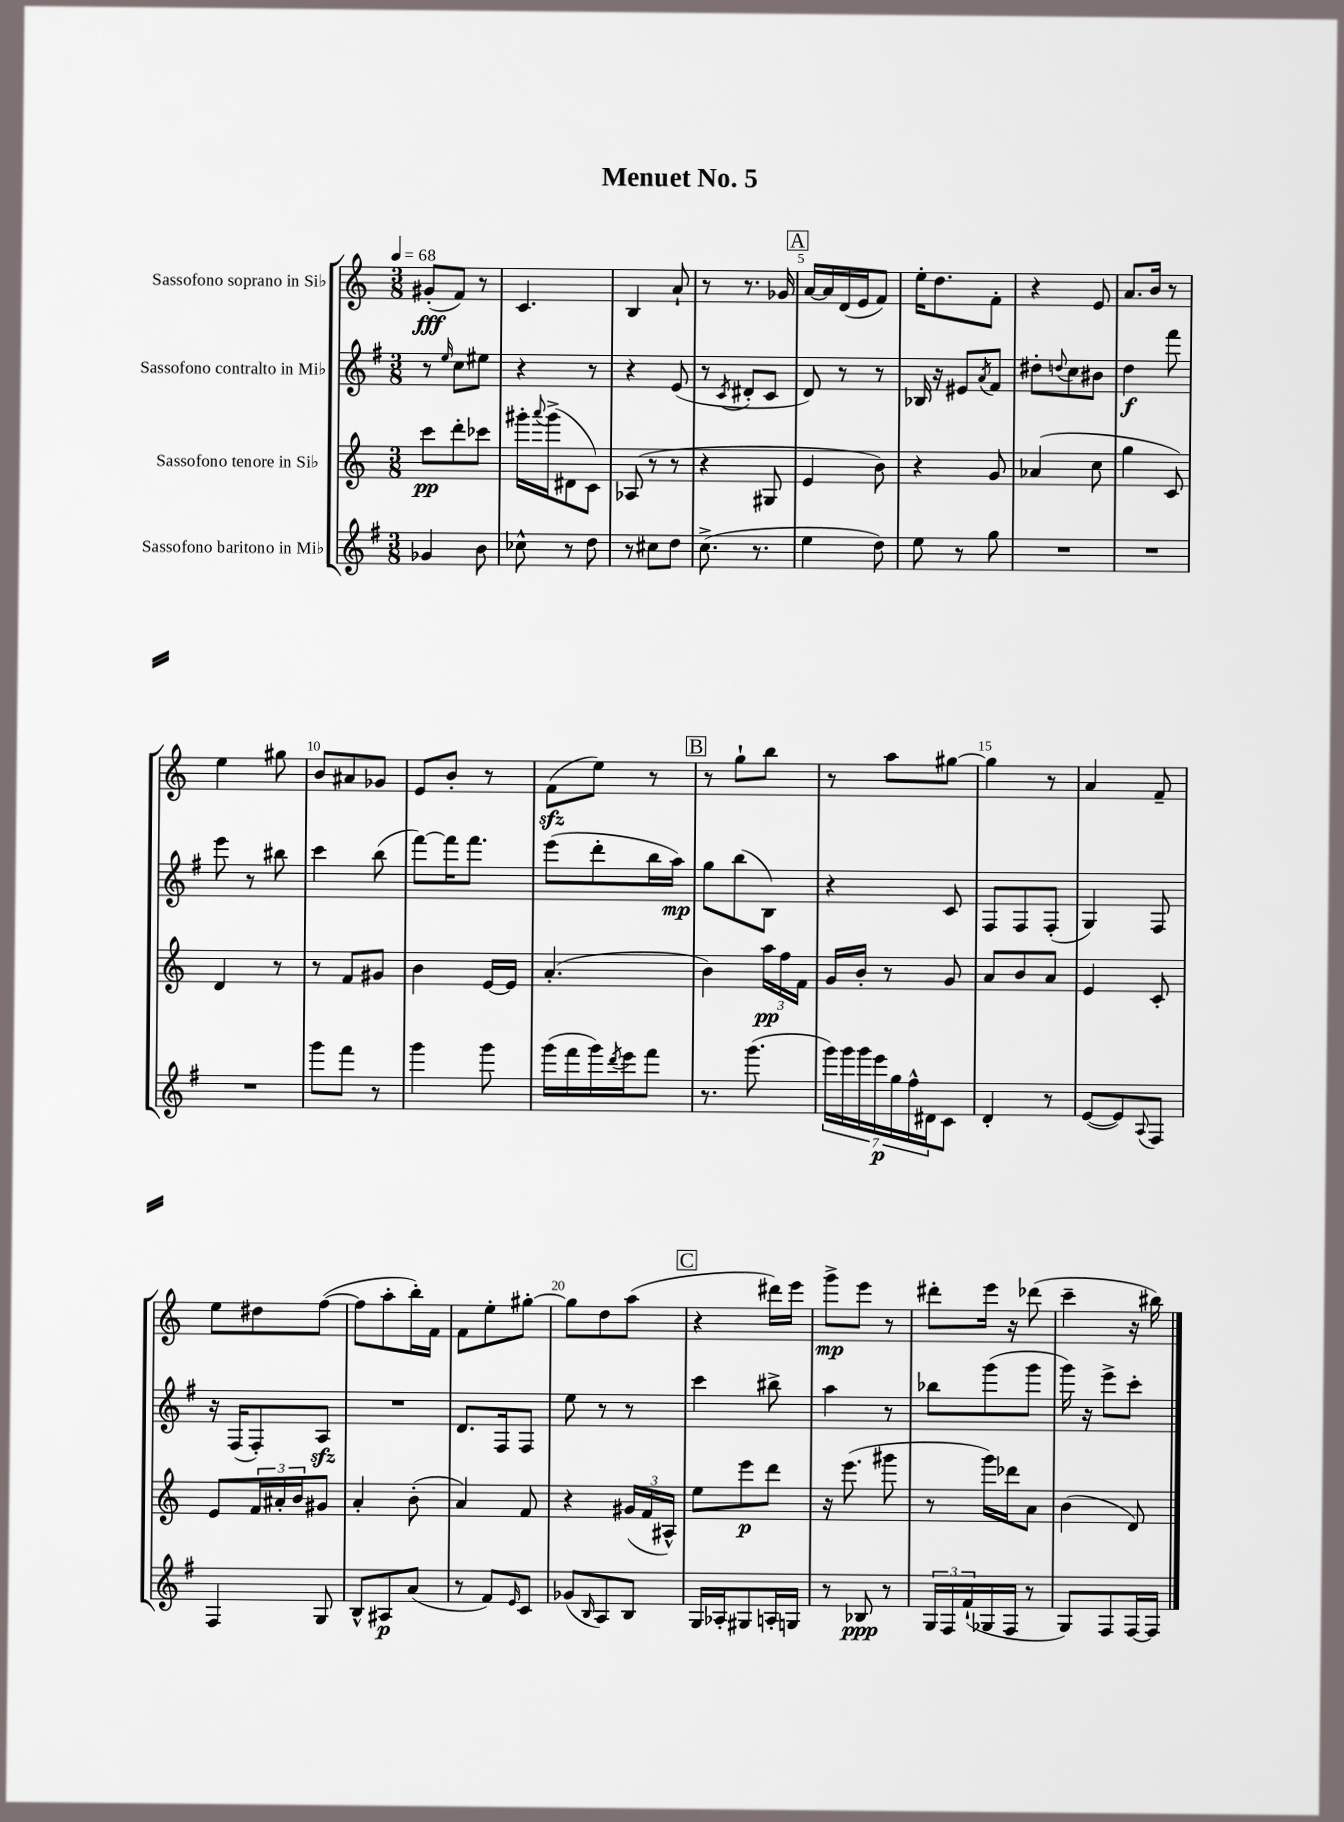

**kern	**dynam	**kern	**dynam	**kern	**dynam	**kern	**dynam
*part4	*part4	*part3	*part3	*part2	*part2	*part1	*part1
*staff4	*staff4	*staff3	*staff3	*staff2	*staff2	*staff1	*staff1
*I"Sassofono baritono in Mi♭	*	*I"Sassofono tenore in Si♭	*	*I"Sassofono contralto in Mi♭	*	*I"Sassofono soprano in Si♭	*
*clefG2	*	*clefG2	*	*clefG2	*	*clefG2	*
*k[f#]	*	*k[]	*	*k[f#]	*	*k[]	*
*M3/8	*	*M3/8	*	*M3/8	*	*M3/8	*
*MM68	*	*MM68	*	*MM68	*	*MM68	*
=1	=1	=1	=1	=1	=1	=1	=1
4g-X/	.	8ccc\L	pp	8r	.	(8g#X'/L	fff
.	.	.	.	16qqee/	.	.	.
.	.	8ddd'\	.	8cc\L	.	8f/J)	.
8b\	.	8ccc-X\J	.	8ee#X\J	.	8r	.
=2	=2	=2	=2	=2	=2	=2	=2
8cc-X^^\	.	16ggg#X'\LL	.	4r	.	4.c/	.
.	.	8qqaaa/	.	.	.	.	.
.	.	(16ggg#^\J	.	.	.	.	.
8r	.	8d#X\	.	.	.	.	.
8dd\	.	8c\J)	.	8r	.	.	.
=3	=3	=3	=3	=3	=3	=3	=3
8r	.	(8A-X/	.	4r	.	4B/	.
8cc#X\L	.	8r	.	.	.	.	.
8dd\J	.	8r	.	(8e/	.	8a`/	.
=4	=4	=4	=4	=4	=4	=4	=4
(8.cc^\	.	4r	.	8r	.	8r	.
.	.	.	.	8qc/	.	.	.
.	.	.	.	8d#X'/L	.	8.r	.
8.r	.	.	.	.	.	.	.
.	.	8G#X/	.	8c/J	.	.	.
.	.	.	.	.	.	16g-X/	.
!!LO:REH:place=s1:t=A
=5	=5	=5	=5	=5	=5	=5	=5
4ee\	.	4e/	.	8d/)	.	[16a/LL	.
.	.	.	.	.	.	16a/]	.
.	.	.	.	8r	.	(16d/	.
.	.	.	.	.	.	16e/J	.
8dd\)	.	8b\)	.	8r	.	8f/J)	.
=6	=6	=6	=6	=6	=6	=6	=6
8ee\	.	4r	.	16B-X/	.	16ee'\KL	.
.	.	.	.	16r	.	8.dd\	.
8r	.	.	.	8e#X/L	.	.	.
.	.	.	.	8qa/	.	.	.
8gg\	.	8g/	.	8f#/J	.	8f'\J	.
=7	=7	=7	=7	=7	=7	=7	=7
4.r	.	(4a-X/	.	8dd#X'\L	.	4r	.
.	.	.	.	8qqddn/	.	.	.
.	.	.	.	8cc\	.	.	.
.	.	8cc\	.	8b#X\J	.	8e/	.
=8	=8	=8	=8	=8	=8	=8	=8
4.r	.	4gg\	.	4dd\	f	8.a/L	.
.	.	.	.	.	.	16b/Jk	.
.	.	8c/)	.	8fff#\	.	8r	.
!!LO:LB:g=z
=9	=9	=9	=9	=9	=9	=9	=9
4.r	.	4d/	.	8eee\	.	4ee\	.
.	.	.	.	8r	.	.	.
.	.	8r	.	8bb#X\	.	8gg#X\	.
=10	=10	=10	=10	=10	=10	=10	=10
8ggg\L	.	8r	.	4ccc\	.	8b/L	.
8fff#\J	.	8f/L	.	.	.	8a#X/	.
8r	.	8g#X/J	.	(8bb\	.	8g-X/J	.
=11	=11	=11	=11	=11	=11	=11	=11
4ggg\	.	4b\	.	[8fff#\L)	.	8e/L	.
.	.	.	.	16fff#\K]	.	8b'/J	.
.	.	.	.	8.fff#\J	.	.	.
8ggg\	.	[16e/LL	.	.	.	8r	.
.	.	16e/JJ]	.	.	.	.	.
=12	=12	=12	=12	=12	=12	=12	=12
(16ggg\LL	.	(4.a'/	.	(8eee\L	.	(8fzz\L	.
16fff#\	.	.	.	.	.	.	.
16ggg\)	.	.	.	8ddd'\	.	8ee\J)	.
8qddd/	.	.	.	.	.	.	.
16eee\J	.	.	.	.	.	.	.
8fff#\J	.	.	.	16bb\L	.	8r	.
.	.	.	.	16aa\JJ)	mp	.	.
!!LO:REH:place=s1:t=B
=13	=13	=13	=13	=13	=13	=13	=13
8.r	.	4b\)	.	8gg\L	.	8r	.
.	.	.	.	(8bb\	.	8gg`\L	.
(8.ggg\	.	.	.	.	.	.	.
.	.	24aa\LL	pp	8B\J)	.	8bb\J	.
.	.	24ff\	.	.	.	.	.
.	.	24f\JJ	.	.	.	.	.
=14	=14	=14	=14	=14	=14	=14	=14
28ggg\LL)	.	16g/LL	.	4r	.	8r	.
28ggg\	.	.	.	.	.	.	.
.	.	16b'/JJ	.	.	.	.	.
28ggg\	.	.	.	.	.	.	.
28eee\	p	.	.	.	.	.	.
.	.	8r	.	.	.	8aa\L	.
28gg\	.	.	.	.	.	.	.
28ff#^^\	.	.	.	.	.	.	.
28d#X\J	.	.	.	.	.	.	.
8c\J	.	8g/	.	8c/	.	[8gg#X\J	.
=15	=15	=15	=15	=15	=15	=15	=15
4d'/	.	8a/L	.	8F#/L	.	4gg#\]	.
.	.	8b/	.	8F#/	.	.	.
8r	.	8a/J	.	(8F#'/J	.	8r	.
=16	=16	=16	=16	=16	=16	=16	=16
([8e/L	.	4e/	.	4G/)	.	4a/	.
8e/])	.	.	.	.	.	.	.
8qqA/	.	.	.	.	.	.	.
8F#/J	.	8c'/	.	8F#/	.	8f~/	.
!!LO:LB:g=z
=17	=17	=17	=17	=17	=17	=17	=17
4F#/	.	8e/L	.	16r	.	8ee\L	.
.	.	.	.	(16F#/KL	.	.	.
.	.	24f/L	.	8F#'/)	.	8dd#X\	.
.	.	24a#X'/	.	.	.	.	.
.	.	24b/J	.	.	.	.	.
8G/	.	8g#X/J	.	8Azz/J	.	([8ff\J	.
=18	=18	=18	=18	=18	=18	=18	=18
8B^^/L	.	4a'/	.	4.r	.	8ff\L]	.
8A#X/	p	.	.	.	.	8aa'\	.
(8a/J	.	(8b'\	.	.	.	16bb'\L)	.
.	.	.	.	.	.	16f\JJ	.
=19	=19	=19	=19	=19	=19	=19	=19
8r	.	4a/)	.	8.d/L	.	8f\L	.
8f#/L)	.	.	.	.	.	8ee'\	.
.	.	.	.	16F#/k	.	.	.
16qqe/	.	.	.	.	.	.	.
8c/J	.	8f/	.	8F#/J	.	[8gg#X'\J	.
=20	=20	=20	=20	=20	=20	=20	=20
(8g-X/L	.	4r	.	8ee\	.	8gg#\L]	.
16qqB/	.	.	.	.	.	.	.
8A/)	.	.	.	8r	.	8dd\	.
8B/J	.	(24g#X/LL	.	8r	.	(8aa\J	.
.	.	24f/	.	.	.	.	.
.	.	24A#X^^/JJ)	.	.	.	.	.
!!LO:REH:place=s1:t=C
=21	=21	=21	=21	=21	=21	=21	=21
16G/LL	.	8ee\L	.	4ccc\	.	4r	.
16A-X'/J	.	.	.	.	.	.	.
8G#X/	.	8eee\	p	.	.	.	.
16An'/L	.	8ddd\J	.	8bb#X^\	.	16ddd#X\LL)	.
16Gn/JJ	.	.	.	.	.	16eee\JJ	.
=22	=22	=22	=22	=22	=22	=22	=22
8r	.	16r	.	4aa\	.	8ggg^\L	mp
.	.	(8.eee\	.	.	.	.	.
8B-X/	ppp	.	.	.	.	8eee\J	.
8r	.	8ggg#X\	.	8r	.	8r	.
=23	=23	=23	=23	=23	=23	=23	=23
24G/LL	.	8r	.	8bb-X\L	.	8ddd#X'\L	.
24F#/	.	.	.	.	.	.	.
(24f#`/	.	.	.	.	.	.	.
16G-X/	.	16ggg\LL)	.	(8ggg\	.	16eee\Jk	.
16F#/JJ	.	16ddd-X\J	.	.	.	16r	.
8r	.	8a\J	.	8ggg\J	.	(8ddd-X\	.
=24	=24	=24	=24	=24	=24	=24	=24
8G/L)	.	(4b\	.	16ggg\)	.	4ccc~\	.
.	.	.	.	16r	.	.	.
8F#/	.	.	.	8eee^\L	.	.	.
[16F#/L	.	8d/)	.	8ccc'\J	.	16r	.
16F#/JJ]	.	.	.	.	.	16bb#X\)	.
==	==	==	==	==	==	==	==
*-	*-	*-	*-	*-	*-	*-	*-
